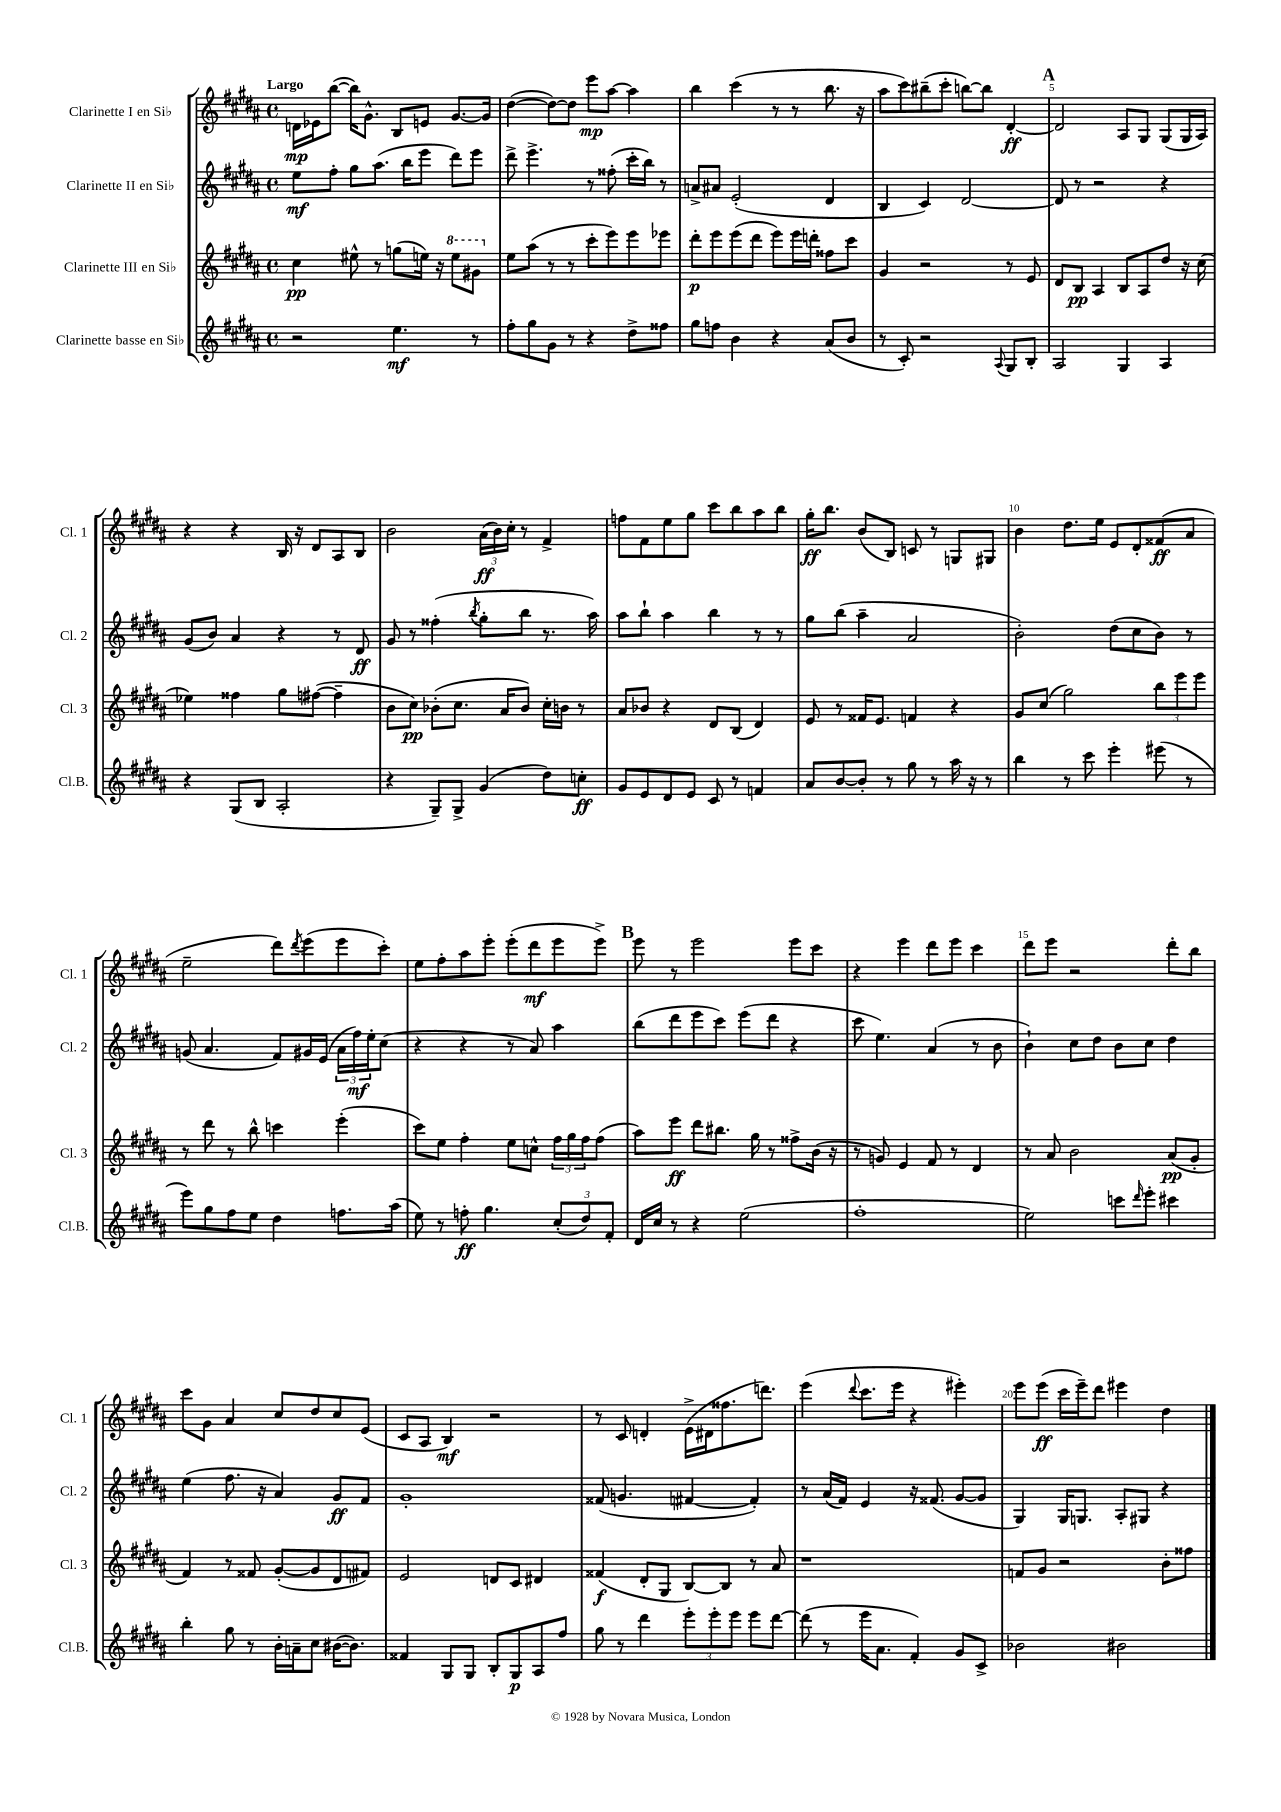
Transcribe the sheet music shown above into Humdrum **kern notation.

**kern	**kern	**kern	**kern
*staff4	*staff3	*staff2	*staff1
*clefG2	*clefG2	*clefG2	*clefG2
*k[f#c#g#d#a#]	*k[f#c#g#d#a#]	*k[f#c#g#d#a#]	*k[f#c#g#d#a#]
*M4/4	*M4/4	*M4/4	*M4/4
*met(c)	*met(c)	*met(c)	*met(c)
2r	4cc#	8ee	16d
.	.	.	16e-
.	.	8ff#'	([8bb
.	8ee#^^	8gg#	16bb])
.	.	.	8.g#^^
.	8r	(8.aa#	.
4.ee	(8gg	.	8B
.	.	16bb	.
.	16ee)	8eee	8e
.	16r	.	.
.	8eee	8ddd#)	[8.g#
8r	8gg#	8eee	.
.	.	.	16g#]
=	=	=	=
8ff#'	8ee	8ddd#^	([4dd#
8gg#	(8aa#	4.eee^	.
8g#	8r	.	8dd#_)
8r	8r	.	8dd#]
4r	8ccc#'	8r	8eee
.	8eee)	(8ff##'	[8aa#
8dd#^	8eee	16ccc#'	4aa#]
.	.	16bb)	.
8ff##	8eee-	8r	.
=	=	=	=
8gg#	8ddd#'	8a^	4bb
8ff	8eee	8a#	.
4b	(8eee	(2e'	(4ccc#
.	8ddd#	.	.
4r	8eee)	.	8r
.	16eee	.	8r
.	16ddd'	.	.
(8a#	8ff##	4d#	8.bb
8b	8ccc#	.	.
.	.	.	16r
=	=	=	=
8r	4g#	4B	8aa#
8c#')	.	.	8ccc#)
2r	2r	4c#)	(8bb#~
.	.	.	8ccc#'
.	.	[2d#	[8bb)
.	.	.	8bb]
8qqA#	.	.	.
8G#	8r	.	[4d#'
8B'	8e	.	.
=	=	=	=
2A#	8d#	8d#]	2d#]
.	8B	8r	.
.	4A#	2r	.
4G#	8B	.	8A#
.	8A#	.	8G#
4A#	8dd#	4r	(8G#
.	16r	.	16G#
.	(16cc#	.	16A#)
=	=	=	=
4r	4ee-)	(8g#	4r
.	.	8b)	.
(8G#	4ff##	4a#	4r
8B	.	.	.
2A#'	8gg#	4r	16B
.	.	.	16r
.	([8ff#	.	8d#
.	4ff#~]	8r	8A#
.	.	8d#	8B
=	=	=	=
4r	8b	8g#	2b
.	8cc#)	8r	.
8G#~)	(8b-'	(4ff##'	.
8G#^	8.cc#	.	.
.	.	8qbb	.
(4g#	.	8gg#'	(24a#
.	.	.	24b)
.	16a#	.	.
.	.	.	24cc#'
.	8b-)	8bb	8r
8dd#)	16cc#'	8.r	4f#^
.	16b	.	.
8cc'	8r	.	.
.	.	16aa#)	.
=	=	=	=
8g#	8a#	8aa#	8ff
8e	8b-	8bb`	8f#
8d#	4r	4aa#	8ee
8e	.	.	8gg#
8c#	8d#	4bb	8ccc#
8r	(8B	.	8bb
4f	4d#)	8r	8aa#
.	.	8r	8bb
=	=	=	=
8a#	8e	8gg#	16gg#'
.	.	.	8.bb
[8b	8r	(8bb	.
8b']	16f##	4aa#~	(8b
.	8.e	.	.
8r	.	.	8B)
8gg#	4f	2a#	8c
8r	.	.	8r
16aa#	4r	.	8G
16r	.	.	.
8r	.	.	8G#
=	=	=	=
4bb	8g#	2b')	4b
.	(8cc#	.	.
8r	2gg#)	.	8.dd#
8ccc#	.	.	.
.	.	.	16ee
4eee'	.	(8dd#	8e
.	.	8cc#	8d#'
(8eee#	12bb	8b)	(8f##
.	12eee	.	.
8r	.	8r	8a#
.	12eee	.	.
=	=	=	=
8eee)	8r	(8g	2ee~
8gg#	8ddd#	4.a#	.
8ff#	8r	.	.
8ee	8bb^^	.	.
4dd#	4ccc	8f#)	8ddd#)
.	.	.	8qddd#
.	.	16g#	(8eee
.	.	(16e	.
8.ff	(4eee'	24a#	8eee
.	.	24ff#)	.
.	.	24ee'	.
.	.	(8cc#	8ccc#')
(16aa#	.	.	.
=	=	=	=
8ee)	8ccc#)	4r	8ee
8r	8ee	.	8ff#'
8ff'	4ff#'	4r	8aa#
4.gg#	.	.	8eee'
.	8ee	8r	(8eee'
.	8cc^^	8a#)	8ddd#
(12cc#'	24ff#	4aa#	8eee
.	24gg#	.	.
12dd#)	24ff#	.	.
.	(8ff#	.	8eee^)
12f#'	.	.	.
=	=	=	=
16d#	8aa#)	(8bb	8eee
16cc#	.	.	.
8r	8eee	8ddd#	8r
4r	8ddd#	8eee	2eee
.	8.bb#	8ccc#)	.
(2ee	.	(8eee	.
.	16gg#	.	.
.	8r	8ddd#	.
.	8ff##^	4r	8eee
.	(16b	.	8ccc#
.	16r	.	.
=	=	=	=
1ff#'	8r	8ccc#	4r
.	8g)	4.ee)	.
.	4e	.	4eee
.	8f#	(4a#	8ddd#
.	8r	.	8eee
.	4d#	8r	4ccc#
.	.	8b	.
=	=	=	=
2ee)	8r	4b`)	8ddd#
.	8a#	.	8eee
.	2b	8cc#	2r
.	.	8dd#	.
8ccc	.	8b	.
16qqddd#	.	.	.
8eee'	.	8cc#	.
4ccc#	(8a#	4dd#	8ddd#'
.	8g#'	.	8bb
=	=	=	=
4bb'	4f#)	(4ee	8ccc#
.	.	.	8g#
8gg#	8r	8.ff#	4a#
8r	8f##	.	.
.	.	16r	.
16b'	([8g#'	4a#)	8cc#
16a~	.	.	.
8cc#	8g#]	.	8dd#
([16b#	8d#	8g#	8cc#
8.b#])	.	.	.
.	8f#)	8f#	(8e
=	=	=	=
4f##	2e	1g#'	8c#
.	.	.	8A#
8G#	.	.	4B)
8G#	.	.	.
8B'	8d	.	2r
8G#	8c#	.	.
8A#	4d#	.	.
8ff#	.	.	.
=	=	=	=
8gg#	(4f##	(8f##	8r
8r	.	4.g	8c#
4ddd#	8d#'	.	4d'
.	8G#	.	.
12eee'	[8B)	[4f#	(16e^
.	.	.	16d#
12eee'	.	.	.
.	8B]	.	8.ff##
12eee	.	.	.
8eee	8r	4f#'])	.
.	.	.	8.ddd)
[8ddd#	8a#	.	.
=	=	=	=
(8ddd#]	1r	8r	(4eee
8r	.	(16a#	.
.	.	16f#)	.
.	.	.	8qqddd#
16eee	.	4e	8.ccc#
8.a#	.	.	.
.	.	.	16eee
4f#')	.	16r	4r
.	.	(8.f##	.
8g#	.	[8g#	4eee#')
8c#^	.	8g#]	.
=	=	=	=
2b-	8f	4G#)	8eee
.	8g#	.	(8eee
.	2r	16G#	16ccc#
.	.	8.G	16eee~)
.	.	.	8ddd#
2b#	.	8A#'	4eee#
.	.	8G#	.
.	8b'	4r	4dd#
.	8ff##	.	.
==	==	==	==
*-	*-	*-	*-
